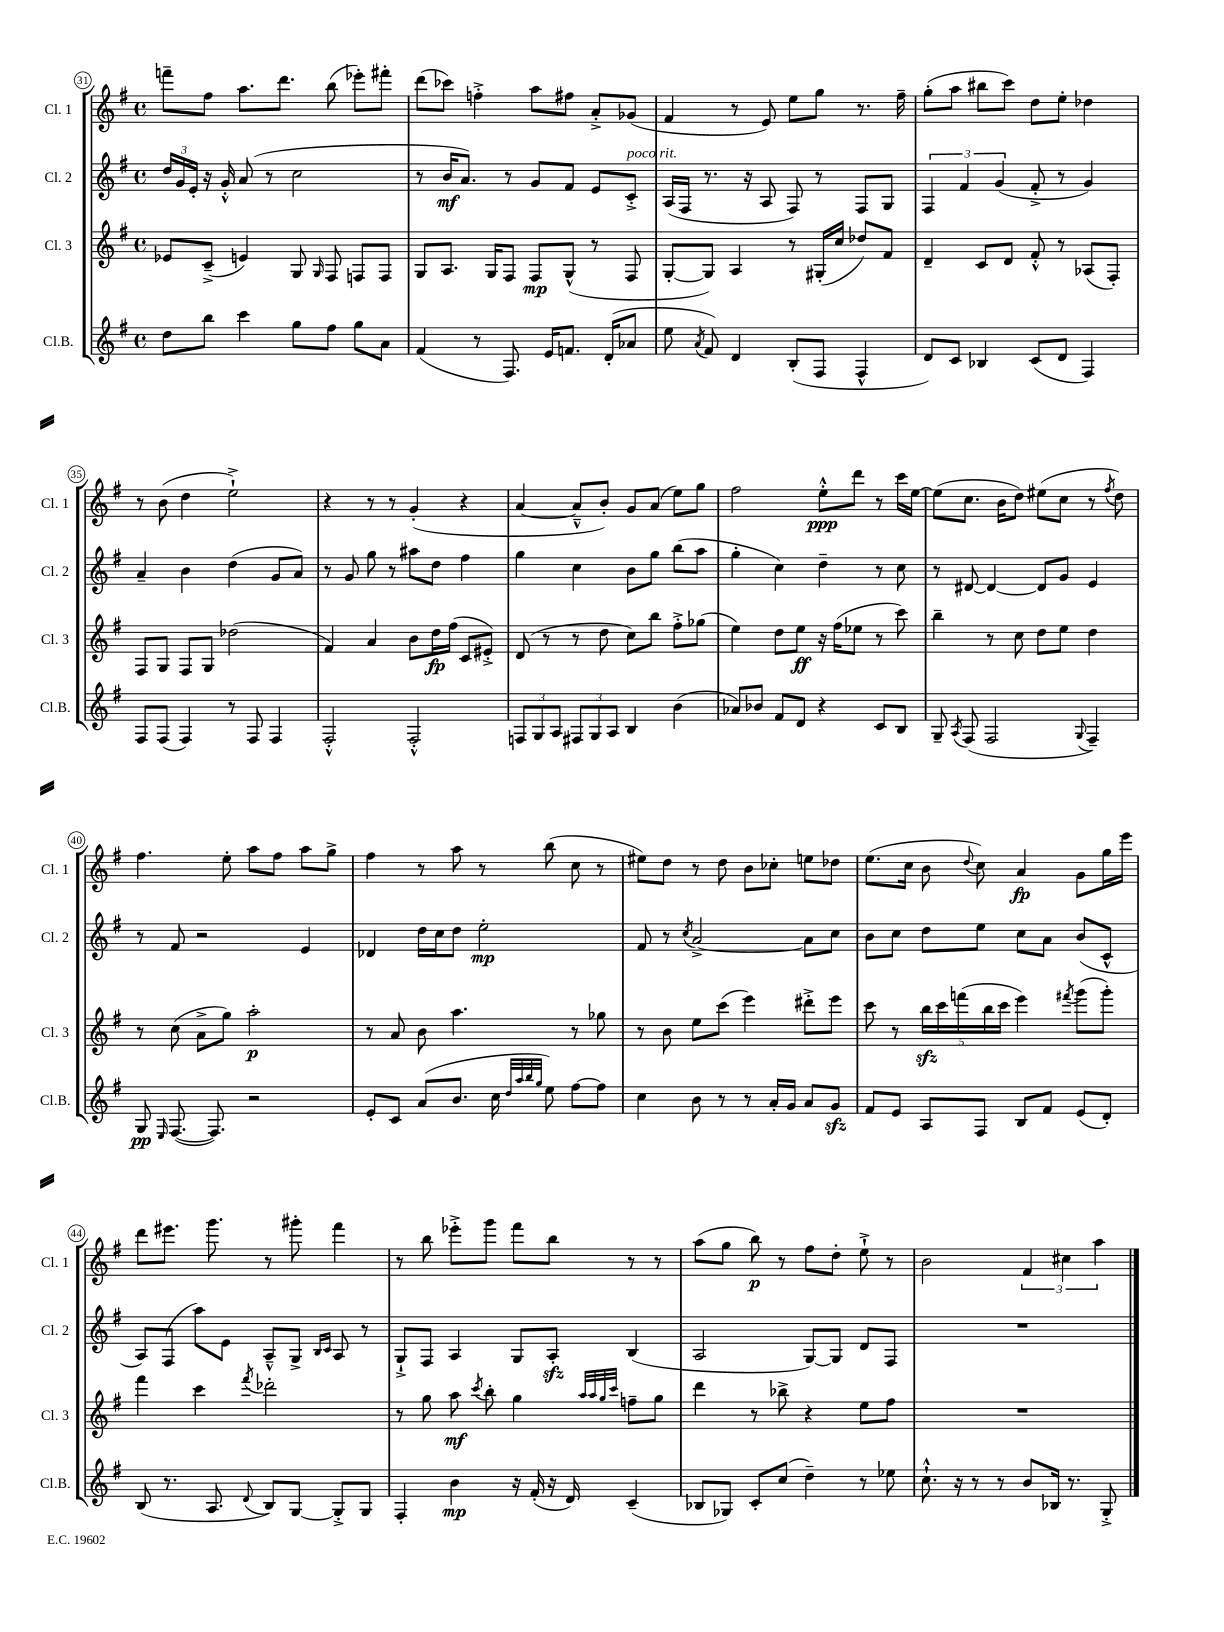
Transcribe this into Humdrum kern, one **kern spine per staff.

**kern	**kern	**kern	**kern
*staff4	*staff3	*staff2	*staff1
*clefG2	*clefG2	*clefG2	*clefG2
*k[f#]	*k[f#]	*k[f#]	*k[f#]
*M4/4	*M4/4	*M4/4	*M4/4
*met(c)	*met(c)	*met(c)	*met(c)
8dd\L	8e-/L	24dd/LL	8fff~\L
.	.	24g/	.
.	.	24e'/JJ	.
8bb\J	(8c~^/J	16r	8ff#\J
.	.	16g'^^/	.
4ccc\	4e/)	(8a/	8.aa\L
.	.	8r	.
.	.	.	8.ddd\J
8gg\L	8G/	2cc\	.
.	16qqG/	.	.
8ff#\J	8F#/	.	(8bb\
8gg\L	8F/L	.	8eee-'\L)
8a\J	8F/J	.	8fff#'\J
=	=	=	=
(4f#/	8G/L	8r	(8ddd\L
.	8.A/J	16b/LK	8ccc-\J)
.	.	8.a/J)	.
8r	.	.	4ff'^\
.	16G/LK	.	.
8.F#/)	8F#/J	8r	.
.	8F#/L	8g/L	8aa\L
16e/LK	.	.	.
8.f/J	(8G^^/J	8f#/J	8ff#\J
.	8r	8e/L	8a'^/L
(16d'/LK	.	.	.
8a-/J	8F#/	8c'^/J	(8g-/J
=	=	=	=
8ee\	[8G'/L	(16A/LL	4f#/
.	.	16F#/JJ	.
8qa/	.	.	.
8f#/)	8G/]J)	8.r	.
4d/	4A/	.	8r
.	.	16r	.
.	.	8A/	8e/)
(8B'/L	8r	8F#/)	8ee\L
8F#/J	(16G#'/LL	8r	8gg\J
.	16cc/JJ	.	.
4F#^^/	8dd-/L)	8F#/L	8.r
.	8f#/J	8G/J	.
.	.	.	16ff#~\
=	=	=	=
8d/L)	4d~/	6F#/	(8gg'\L
8c/J	.	.	8aa\J
.	.	6f#/	.
4B-/	8c/L	.	8bb#\L
.	.	(6g/	.
.	8d/J	.	8ccc\J)
(8c/L	8f#'^^/	8f#'^/	8dd\L
8d/J	8r	8r	8ee'\J
4F#/)	(8A-/L	4g/)	4dd-\
.	8F#'/J)	.	.
=	=	=	=
8F#/L	8F#/L	4a~/	8r
(8F#/J	8G/J	.	(8b\
4F#/)	8F#/L	4b\	4dd\
.	8G/J	.	.
8r	(2dd-\	(4dd\	2ee`^\)
8F#/	.	.	.
4F#/	.	8g/L	.
.	.	8a/J)	.
=	=	=	=
2F#'^^/	4f#/)	8r	4r
.	.	8g/	.
.	4a/	8gg\	8r
.	.	8r	8r
2F#'^^/	8b\L	8aa#\L	(4g'/
.	16dd\L	8dd\J	.
.	(16ff#\JJ	.	.
.	8c/L	4ff#\	4r
.	8e#'^/J)	.	.
=	=	=	=
12F/L	(8d/	4gg\	[4a/
12G/	.	.	.
.	8r	.	.
12A/J	.	.	.
12F#/L	8r	4cc\	8a~^^/]L
12G/	.	.	.
.	8dd\	.	8b'/J)
12A/J	.	.	.
4B/	8cc\L)	8b\L	8g/L
.	8bb\J	8gg\J	(8a/J
(4b\	8ff#'^\L	(8bb\L	8ee\L)
.	(8gg-\J	8aa\J	8gg\J
=	=	=	=
8a-/L)	4ee\)	4gg'\	2ff#\
8b-/J	.	.	.
8f#/L	8dd\L	4cc\)	.
8d/J	8ee\J	.	.
4r	16r	4dd~\	8ee'^^\L
.	(16ff#\LK	.	.
.	8ee-\J	.	8ddd\J
8c/L	8r	8r	8r
8B/J	8ccc\)	8cc\	16ccc\LL
.	.	.	[16ee\JJ
=	=	=	=
8G~/	4bb~\	8r	(8ee\]L
8qA/	.	.	.
(8F#/	.	[8d#/	8.cc\J
2F#/	8r	4d#/_	.
.	.	.	16b\LK
.	8cc\	.	8dd\J)
.	8dd\L	8d#/]L	(8ee#\L
.	8ee\J	8g/J	8cc\J
8qqG/	.	.	.
4F#~/)	4dd\	4e/	8r
.	.	.	8qff#/
.	.	.	8dd\)
=	=	=	=
8G/	8r	8r	4.ff#\
16qqE/	.	.	.
([8.F#/	(8cc\	8f#/	.
.	8a^\L	2r	.
8.F#/])	.	.	.
.	8gg\J)	.	8ee'\
2r	2aa'\	.	8aa\L
.	.	.	8ff#\J
.	.	4e/	8aa\L
.	.	.	8gg^\J
=	=	=	=
8e'/L	8r	4d-/	4ff#\
8c/J	8a/	.	.
(8a/L	8b\	16dd\LL	8r
.	.	16cc\J	.
8.b/J	4.aa\	8dd\J	8aa\
.	.	2ee'\	8r
16cc\	.	.	.
32qqdd/LLL	.	.	.
32qqaa/	.	.	.
32qqbb/	.	.	.
32qqgg/JJJ	.	.	.
8ee\)	.	.	(8bb\
[8ff#\L	8r	.	8cc\
8ff#\]J	8gg-\	.	8r
=	=	=	=
4cc\	8r	8f#/	8ee#\L)
.	8b\	8r	8dd\J
.	.	8qcc/	.
8b\	8ee\L	[2a^/	8r
8r	(8ccc\J	.	8dd\
8r	4eee\)	.	8b\L
16a'/LL	.	.	8cc-'\J
16g/JJ	.	.	.
8a/L	8ddd#'^\L	8a\]L	8ee\L
8g/J	8eee\J	8cc\J	8dd-\J
=	=	=	=
8f#/L	8ccc\	8b\L	(8.ee\L
8e/J	8r	8cc\J	.
.	.	.	16cc\Jk
8A/L	20bb\LL	8dd\L	8b\
.	20ccc\	.	.
.	(20fff\	.	.
.	.	.	8qqdd/
8F#/J	.	8ee\J	8cc\)
.	20bb\	.	.
.	20ccc\JJ	.	.
8B/L	4eee\)	8cc\L	4a/
8f#/J	.	8a\J	.
.	8qfff#/	.	.
(8e/L	(8ggg\L	(8b/L	8g\L
8d'/J)	8ggg'\J)	8c^^/J	16gg\L
.	.	.	16eee\JJ
=	=	=	=
(8B/	4fff#\	8A/L)	8ddd\L
8.r	.	(8F#/J	8.eee#\J
.	4ccc\	8aa\L)	.
8.A/	.	.	8.ggg\
.	.	8e\J	.
8qqd/	8qfff#/	.	.
8B/L)	2ddd-'\	8A~^^/L	8r
[8G/J	.	8G^/J	8ggg#'\
.	.	16qqB/LL	.
.	.	16qqc/JJ	.
8G'^/]L	.	8A/	4fff#\
8G/J	.	8r	.
=	=	=	=
4F#'/	8r	8G`^/L	8r
.	8gg\	8F#/J	8bb\
4b\	8aa\	4A/	8eee-'^\L
.	8qccc/	.	.
.	8bb'\	.	8ggg\J
16r	4gg\	8G/L	8fff#\L
(16f#'/	.	.	.
16r	.	8A'/J	8bb\J
16d/)	.	.	.
.	32qqaa/LLL	.	.
.	32qqaa/	.	.
.	32qqgg/	.	.
.	32qqccc/JJJ	.	.
(4c~/	8ff~\L	(4B/	8r
.	8gg\J	.	8r
=	=	=	=
8B-/L	4ddd\	2A/	(8aa\L
8G-/J)	.	.	8gg\J
8c'/L	8r	.	8bb\)
(8cc/J	8bb-^\	.	8r
4dd~\)	4r	[8G/L)	8ff#\L
.	.	8G/]J	8dd'\J
8r	8ee\L	8d/L	8ee`^\
8ee-\	8ff#\J	8F#/J	8r
=	=	=	=
8.cc`^^\	1r	1r	2b\
16r	.	.	.
8r	.	.	.
8r	.	.	.
8b/L	.	.	6f#/
16B-/Jk	.	.	.
.	.	.	6cc#\
8.r	.	.	.
.	.	.	6aa\
8G'^/	.	.	.
==	==	==	==
*-	*-	*-	*-
